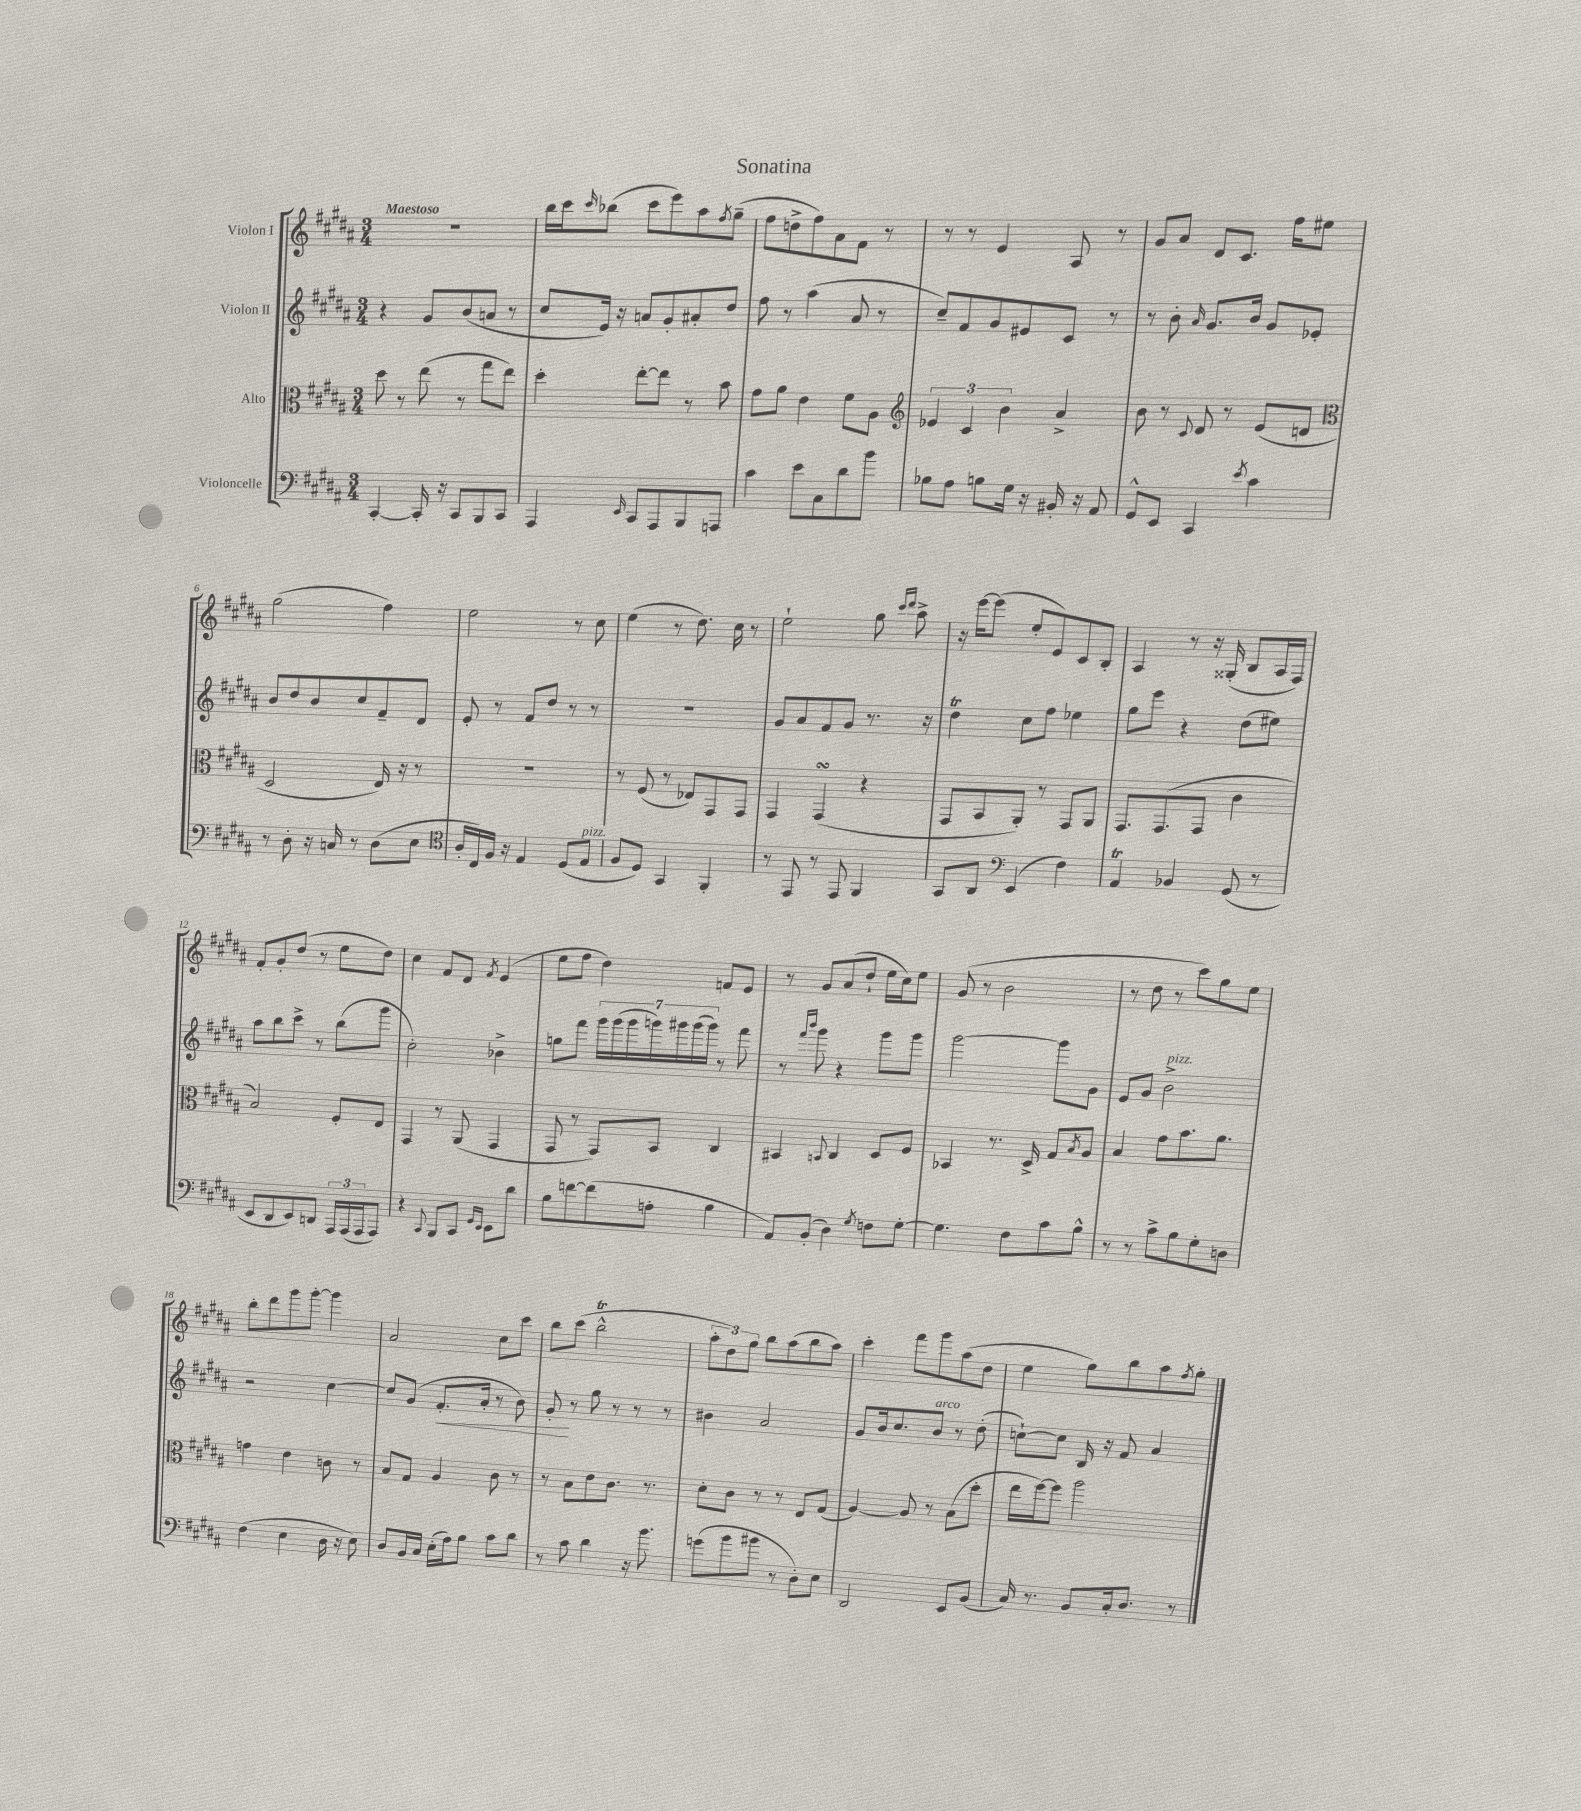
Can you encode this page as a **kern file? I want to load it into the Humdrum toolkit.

**kern	**kern	**kern	**dynam	**kern
*part4	*part3	*part2	*part2	*part1
*staff4	*staff3	*staff2	*staff2	*staff1
*I"Violoncelle	*I"Alto	*I"Violon II	*	*I"Violon I
*clefF4	*clefC3	*clefG2	*	*clefG2
*k[f#c#g#d#a#]	*k[f#c#g#d#a#]	*k[f#c#g#d#a#]	*	*k[f#c#g#d#a#]
*M3/4	*M3/4	*M3/4	*	*M3/4
=1	=1	=1	=1	=1
!	!	!	!	!LO:TX:a:B:t=Maestoso
[4CC#'/	8dd#\	4r	.	2.r
.	8r	.	.	.
16CC#'/]	(8ee\	8g#/L	.	.
16r	.	.	.	.
8CC#/L	8r	(8b/	.	.
8BBB/	8gg#\L	8an/J	.	.
8CC#/J	8ee\J)	8r	.	.
=2	=2	=2	=2	=2
4AAA#/	4dd#'\	8cc#/L	.	16bb\LL
.	.	.	.	16ccc#\J
.	.	.	.	16qqccc#/
.	.	16e/Jk)	.	(8bb-X\J
.	.	16r	.	.
16qqEE/	.	.	.	.
8CC#/L	[8ee'\L	8an/L	.	8ccc#\L
8AAA#/	8ee\J]	8g#'/	.	8eee\)
8BBB/	8r	8a#X'/	.	8aa#\
.	.	.	.	8qff#/
8AAAn/J	8b\	8dd#/J	.	(8gg#~\J
=3	=3	=3	=3	=3
4c#\	8g#\L	8ff#\	.	8ff#\L
.	8a#\J	8r	.	8ddn^\
8e\L	4e\	(4aa#\	.	8ff#\)
8C#\	.	.	.	8a#\
8d#\	8f#\L	8a#/	.	8f#\J
8b\J	8A#\J	8r	.	8r
=4	=4	=4	=4	=4
*	*clefG2	*	*	*
8B-X\L	6e-X/	8cc#~/L)	.	8r
8A#\J	.	8f#/	.	8r
.	6c#/	.	.	.
8Bn\L	.	8g#/	.	4e/
.	6b\	.	.	.
16G#\Jk	.	8e#X/	.	.
16r	.	.	.	.
16BB#X'/	4a#^/	8c#/J	.	8A#/
16r	.	.	.	.
8AA#/	.	8r	.	8r
=5	=5	=5	=5	=5
8GG#^^/L	8b\	8r	.	8g#/L
8EE/J	8r	8b'\	.	8a#/J
.	8qqc#/	16qqa#/	.	.
4CC#/	8d#/	8.g#/L	.	8d#/L
.	8r	.	.	8.c#/J
.	.	16b/Jk	.	.
8qe/	.	.	.	.
4c#\	(8e/L	8g#/L	.	.
.	.	.	.	16ff#\KL
.	8dn/J	8e-X'/J	.	8ee#X\J
!!LO:LB:g=z
=6	=6	=6	=6	=6
*	*clefC3	*	*	*
8r	2D#/	8b/L	.	(2gg#\
8D#'\	.	8dd#/	.	.
16r	.	8b/	.	.
16Cn/	.	.	.	.
8r	.	8cc#/	.	.
(8D#\L	16E/)	8f#~/	.	4ff#\)
.	16r	.	.	.
8E\J	8r	8d#/J	.	.
=7	=7	=7	=7	=7
*clefC4	*	*	*	*
16A#'/LL	2.r	8e'/	.	2ee\
16C#/)	.	.	.	.
16F#/JJ	.	8r	.	.
16r	.	.	.	.
4E/	.	8f#/L	.	.
.	.	8dd#/J	.	.
(8D#/L	.	8r	.	8r
!LO:TX:a:i:t=pizz.	!	!	!	!
8E/J	.	8r	.	8cc#\
=8	=8	=8	=8	=8
8F#/L	8r	2.r	.	(4ee\
8D#/J)	(8F#/	.	.	.
4GG#/	8r	.	.	8r
.	8E-X/L)	.	.	8.dd#\)
4FF#'/	8GG#/	.	.	.
.	.	.	.	16cc#\
.	8GG#/J	.	.	8r
=9	=9	=9	=9	=9
8r	4GG#/	8g#/L	.	2ee`\
8EE/	.	8a#/	.	.
8r	(4GG#sSSS/	8f#/	.	.
8EE/	.	8g#/J	.	.
4FF#/	4r	8.r	.	8gg#\
.	.	.	.	16qqccc#/LL
.	.	.	.	16qqddd#/JJ
.	.	.	.	8aa#^\
.	.	16r	.	.
=10	=10	=10	=10	=10
8GG#/L	8GG#/L	4dd#t\	.	16r
.	.	.	.	[16eee\KL
8AA#/J	8BB/	.	.	(8eee\J]
*clefF4	*	*	*	*
(4EE/	8AA#'/J)	8cc#\L	.	8ee'/L
.	8r	8ff#\J	.	8e/)
4F#\)	8GG#/L	4ee-X\	.	8c#/
.	8AA#/J	.	.	8B'/J
=11	=11	=11	=11	=11
4AA#t/	8.GG#/L	8gg#\L	.	4A#/
.	.	8eee\J	.	.
.	(8.GG#/	.	.	.
4BB-X/	.	4r	.	8r
.	8GG#/J	.	.	16r
.	.	.	.	(16G##X'/
(8GG#/	4c#\	(8dd#\L	.	8B/L
8r	.	8ee#X\J)	.	16A#/L
.	.	.	.	16F#/JJ)
!!LO:LB:g=z
=12	=12	=12	=12	=12
8EE/L	2B/)	8aa#\L	.	8f#'/L
8DD#/	.	8bb\	.	8g#'/
8EE/)	.	8ccc#^\J	.	(8dd#/J
8DDn/J	.	8r	.	8r
24AAA#/LL	8F#'/L	(8bb\L	.	8ee\L
(24AAA#/	.	.	.	.
24AAA#/J	.	.	.	.
8AAA#/J)	8E/J	8ggg#\J	.	8dd#\J)
=13	=13	=13	=13	=13
4r	4GG#/	2cc#'\)	.	4cc#\
8qqCC#/	.	.	.	.
8BBB/L	8r	.	.	8f#/L
8CC#/J	(8AA#/	.	.	8d#/J
16qqGG#/LL	.	.	.	.
16qqEE/JJ	.	.	.	8qf#/
8EE\L	4GG#/	4b-X^\	.	(4e/
8d#\J	.	.	.	.
=14	=14	=14	=14	=14
8B\L	8GG#/	8ggn\L	.	8ee\L
[8fn\	8r	8fff#\J	.	8ff#\J
(8f\]	8GG#/L)	28ggg#\LL	.	4dd#\)
.	.	(28ggg#\	.	.
.	.	28ggg#\	.	.
.	.	28gggn\)	.	.
8An'\J	8BB/J	.	.	.
.	.	28ggg#X\	.	.
.	.	(28ggg#\	.	.
.	.	28ggg#\JJ)	.	.
4B\	4C#/	8r	.	8fn/L
.	.	8fff#\	.	8e/J
=15	=15	=15	=15	=15
8AA#/L)	4BB#X/	8r	.	8r
.	.	16qqfff#/LL	.	.
.	.	16qqbbb/JJ	.	.
(8BB'/J	.	8ggg#\	.	8g#/L
.	8qqBBn/	.	.	.
4D#\)	4C#/	4r	.	(8a#/
.	.	.	.	8dd#`/J
8qG#/	.	.	.	.
8Fn\L	8D#/L	8ggg#\L	.	16ee\LL
.	.	.	.	16cc#\J)
[8G#'\J	8F#/J	8ggg#\J	.	8ee\J
=16	=16	=16	=16	=16
4.G#\]	4BB-X/	[2ggg#\	.	(8g#/
.	.	.	.	8r
.	8.r	.	.	2b\
8F#\L	.	.	.	.
.	16D#^/	.	.	.
8c#\	8G#/L	8ggg#\L]	.	.
.	8qB/	.	.	.
8B^^\J	8A#/J	8g#\J	.	.
=17	=17	=17	=17	=17
8r	4B/	8e/L	.	8r
8r	.	8g#/J	.	8dd#\
!	!	!LO:TX:a:i:t=pizz.	!	!
8c#^\L	8g#\L	2b^\	.	8r
8B\	8.b\	.	.	8ccc#\L)
8G#'\	.	.	.	8gg#\
.	8.a#\J	.	.	.
8Dn\J	.	.	.	8ee\J
!!LO:LB:g=z
=18	=18	=18	=18	=18
(4F#\	4gn\	2r	.	8bb'\L
.	.	.	.	8ddd#\
4E\	4e\	.	.	8ggg#\
.	.	.	.	[8ggg#'\J
16D#\	8cn\	[4cc#\	.	4ggg#\]
16r	.	.	.	.
8E\)	8r	.	.	.
=19	=19	=19	=19	=19
8D#/L	8B/L	8cc#/L]	.	2a#/
16BB/L	8G#/J	(8g#/J	.	.
16C#/JJ	.	.	.	.
!	!	!	!LO:HP:b	!
(16E'\LL	4A#/	8.f#'/L	<	.
16A#\J)	.	.	.	.
8B\J	.	.	.	.
.	.	16a#'/Jk	.	.
8c#\L	8c#\	8r	.	8cc#\L
8d#\J	8r	8b\)	.	8ccc#\J
=20	=20	=20	=20	=20
8r	8r	8g#'/	.	8bb\L
8c#\	8B\L	8r	[	(8ccc#\J
4d#\	8e\	8gg#\	.	2bbT^^\
.	8.c#\J	8r	.	.
16r	.	8r	.	.
8.b\	8.r	.	.	.
.	.	8r	.	.
=21	=21	=21	=21	=21
(8gn\L	8d#'\L	4b#X\	.	12aa#'\L
.	.	.	.	12dd#\)
8b\	8c#\J	.	.	.
.	.	.	.	12gg#\J
8b#X\J	8r	2a#/	.	8bb\L
8r	8r	.	.	(8aa#\
8D#'\L)	8E/L	.	.	8bb\
8E\J	(8G#/J	.	.	8aa#\J)
=22	=22	=22	=22	=22
2DD#/	[4A#/)	8g#/L	.	4ccc#'\
.	.	16b/k	.	.
.	.	8.cc#/	.	.
.	8A#/]	.	.	8fff#\L
!	!	!LO:TX:a:i:t=arco	!	!
.	8r	8b/J	.	8ggg#\
8EE/L	(8B\L	8r	.	(8aa#\
(8BB/J	8dd#'\J	(8dd#'\	.	8dd#\J
=23	=23	=23	=23	=23
16C#/)	16ee\LL	[8ccn`\L)	.	4ee\
8.r	[16ff#\J)	.	.	.
.	8ff#\J]	8cc\J]	.	.
8BB/L	2aa#\	16B/	.	8gg#\L)
.	.	16r	.	.
16C#'/k	.	8f#/	.	8bb\
8.D#/J	.	.	.	.
.	.	4a#/	.	8aa#\
.	.	.	.	8qff#/
8r	.	.	.	8gg#'\J
==	==	==	==	==
*-	*-	*-	*-	*-
